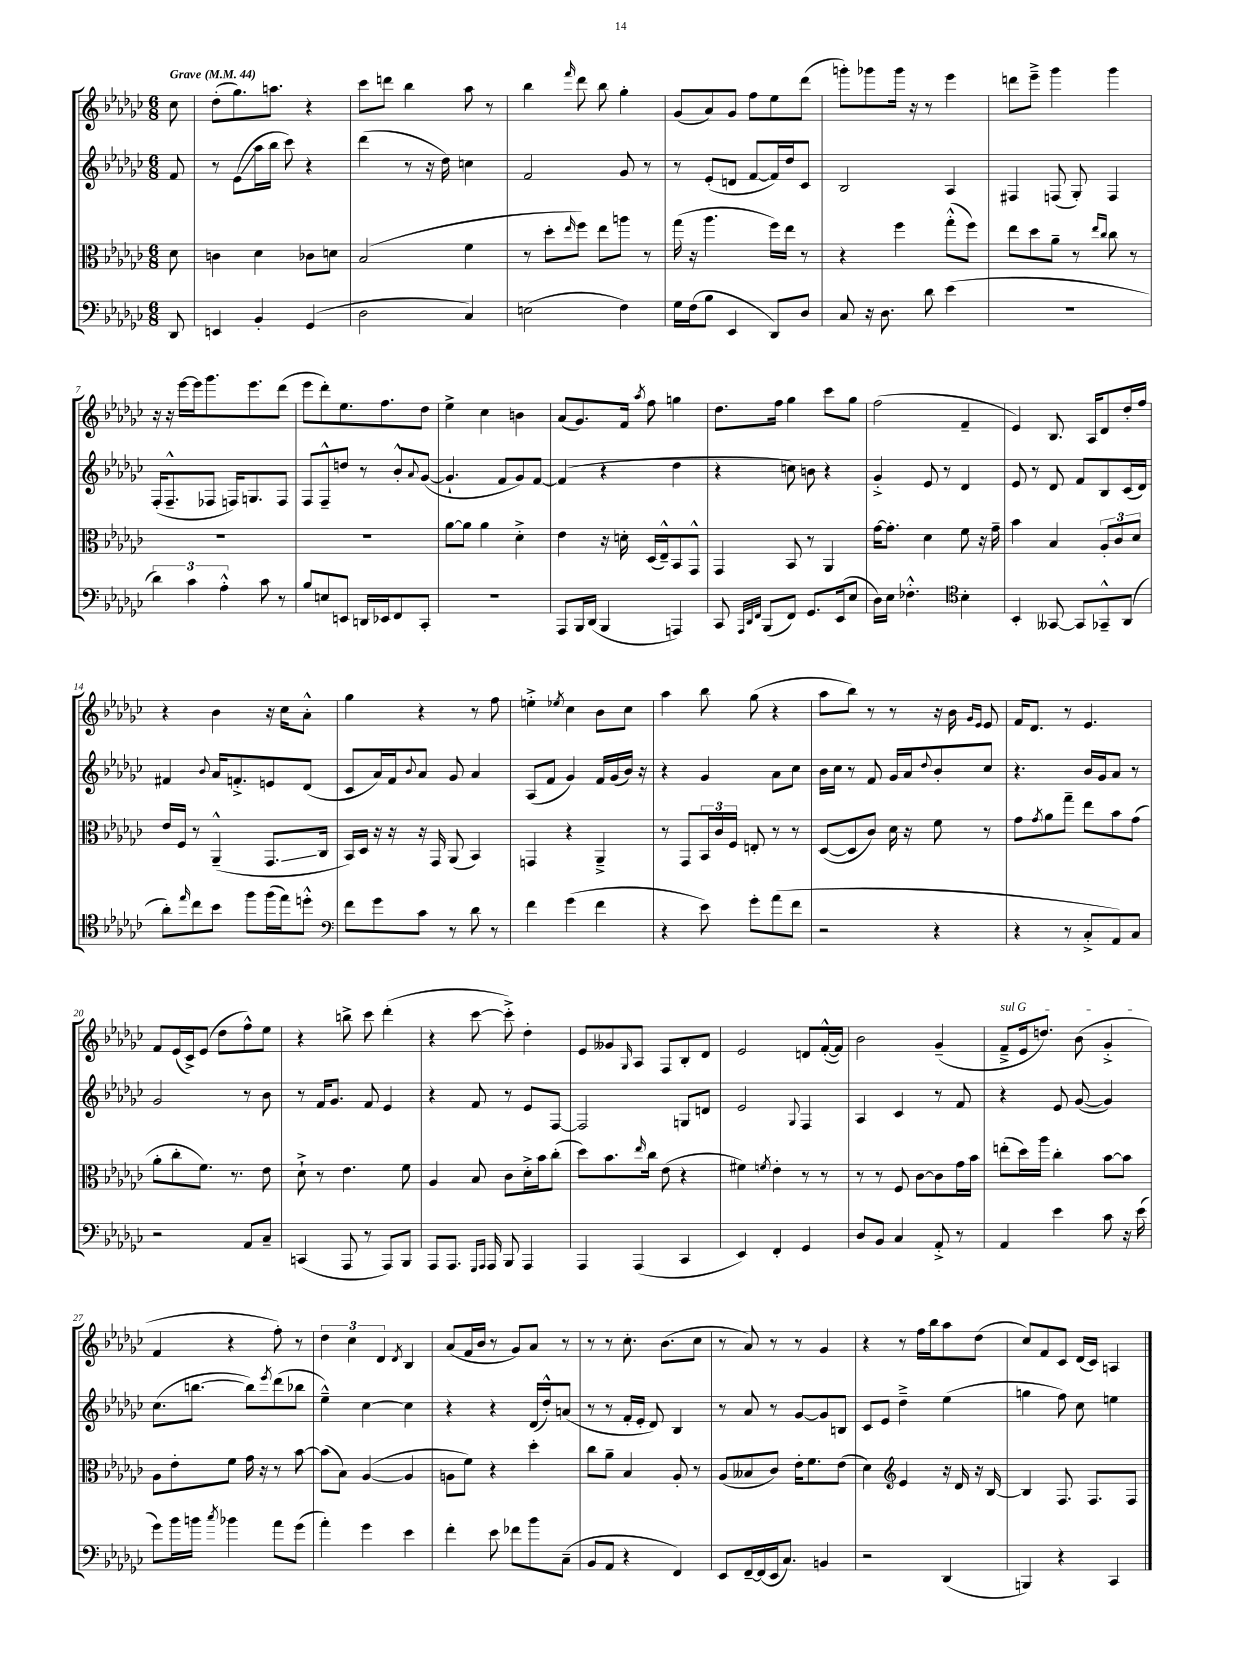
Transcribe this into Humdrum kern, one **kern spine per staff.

**kern	**kern	**kern	**kern
*staff4	*staff3	*staff2	*staff1
*clefF4	*clefC3	*clefG2	*clefG2
*k[b-e-a-d-g-c-]	*k[b-e-a-d-g-c-]	*k[b-e-a-d-g-c-]	*k[b-e-a-d-g-c-]
*M6/8	*M6/8	*M6/8	*M6/8
*MM44	*MM44	*MM44	*MM44
8DD-/	8d-\	8f/	8cc-\
=	=	=	=
4EE/	4c\	8r	(8dd-'\L
.	.	(8e-\L	8.gg-\)
4BB-'/	4d-\	16aa-\L	.
.	.	16bb-\JJ	8.aa\J
.	.	8ccc-\)	.
(4GG-/	8c-\L	4r	4r
.	8d\J	.	.
=	=	=	=
2D-\	(2B-/	(4ddd-\	8ccc-\L
.	.	.	8ddd\J
.	.	8r	4bb-\
.	.	16r	.
.	.	16dd-\)	.
4C-/)	4f\	4cc\	8aa-\
.	.	.	8r
=	=	=	=
(2E\	8r	2f/	4bb-\
.	8dd-'\L	.	.
.	16qqee-/	.	16qqfff/
.	8ff\J)	.	8ddd-\
.	8ee-\L	.	8bb-\
4F\)	8aa\J	8g-/	4gg-'\
.	8r	8r	.
=	=	=	=
16G-\LL	(16gg-\	8r	(8g-/L
(16F\J	16r	.	.
8B-\J	4.aa-\	(8e-'/L	8a-/)
4EE-/	.	8d/J	8g-/J
.	.	[8f/L	8ff\L
8DD-/L)	16ff\LL)	16f/]L)	8ee-\
.	16ee-\JJ	16dd-/J	.
8D-/J	8r	8c-/J	(8ddd-\J
=	=	=	=
8C-/	4r	2B-/	8ggg'\L)
16r	.	.	8ggg-\
8.D-\	.	.	.
.	4ff\	.	16ggg-\Jk
.	.	.	16r
8d-\	.	.	8r
(4e-\	(8gg-'^^\L	4A-/	4eee-\
.	8ff\J)	.	.
=	=	=	=
2.r	8ee-\L	4F#/	8ddd\L
.	8dd-\	.	8eee-~^\J
.	8a-~\J	(8F/	4ggg-\
.	8r	8G-'/)	.
.	16qqee-/LL	.	.
.	16qqcc-/JJ	.	.
.	8cc-\	4F/	4ggg-\
.	8r	.	.
=	=	=	=
6d-\)	2.r	(16F'/LK	16r
.	.	8.F~^^/	16r
.	.	.	[16eee-\LL
6c-\	.	.	.
.	.	.	16eee-\]J
.	.	8F-/J	8.ggg-\
6A-'^^\	.	.	.
.	.	16F/LK)	.
.	.	8.G/	8.eee-\
8c-\	.	.	.
8r	.	8F/J	(8ddd-\J
=	=	=	=
8B-/L	2.r	8F/L	8eee-\L
8E/	.	8F~^^/	8ddd-'\)
8EE/J	.	8dd/J	8.ee-\
16DD/LL	.	8r	.
16EE-/J	.	.	8.ff\
8FF/	.	8b-'^^/L	.
.	.	8qqa-/	.
8CC-'/J	.	([8g-/J	8dd-\J
=	=	=	=
2.r	[8a-\L	4.g-`/]	4ee-^\
.	8a-\]J	.	.
.	4a-\	.	4cc-\
.	.	8f/L	.
.	4d-'^\	8g-/)	4b\
.	.	[8f/J	.
=	=	=	=
8AAA-/L	4e-\	(4f/]	(8a-/L
16BBB-/L	.	.	8.g-/)
(16DD-/JJ	.	.	.
4BBB-/	16r	4r	.
.	16d'\	.	16f/Jk
.	.	.	8qaa-/
.	(16D-/LL	.	8ff\
.	16E-~^^/J)	.	.
4AAA/)	8BB-/	4dd-\	4gg\
.	8GG-^^/J	.	.
=	=	=	=
8CC-/	4GG-/	4r	8.dd-\L
32qqAAA-/LLL	.	.	.
32qqDD-/	.	.	.
32qqFF/JJJ	.	.	.
(8BBB-/L	.	.	.
.	.	.	16ff\Jk
8FF/J)	8BB-/	8cc\)	4gg-\
8.GG-/L	8r	8b\	.
.	4AA-/	4r	8ccc-\L
(16EE-/k	.	.	.
8E-/J	.	.	8gg-\J
=	=	=	=
16D-\LL)	[16g-\LK	4g-'^/	(2ff\
16E-\JJ	8.g-'\]J	.	.
4.F-'^^\	.	.	.
.	4d-\	8e-/	.
.	.	8r	.
*clefC4	*	*	*
4B-'\	8f\	4d-/	4f~/
.	16r	.	.
.	16g-~\	.	.
=	=	=	=
4BB-'/	4b-\	8e-/	4e-/)
.	.	8r	.
[8GG--/	4B-/	8d-/	8.B-/
8GG--/]L	.	8f/L	.
.	.	.	16A-/LK
8GG-~^^/	12A-'/L	8B-/	8d-/
.	12c-/	.	.
(8AA-/J	.	(16c-/L	16dd-'/L
.	12d-/J	.	.
.	.	16d-/JJ)	16ff/JJ
=	=	=	=
8a-'\L)	16e-/LL	4f#/	4r
.	16F/JJ	.	.
16qqee-/	.	.	.
8cc-\	8r	.	.
.	.	8qqb-/	.
8b-\J	(4AA-~^^/	16a-/LK	4b-\
.	.	8.f'^/	.
8ff\L	.	.	.
(16ff\L	8.GG-/L	8e/	16r
16ee-\J)	.	.	16cc-\LK
8dd'^^\J	.	(8d-/J	8a-'^^\J
.	16C-/Jk	.	.
=	=	=	=
*clefF4	*	*	*
8f\L	16BB-/LL)	8c-/L	4gg-\
.	16D-/JJ	.	.
8g-\	16r	16a-/L)	.
.	16r	16f/J	.
.	.	8qqb-/	.
8c-\J	16r	8a-/J	4r
.	16GG-/	.	.
8r	(8AA-/	8g-/	.
8d-\	4BB-/)	4a-/	8r
8r	.	.	8ff\
=	=	=	=
4f\	4GG/	(8A-/L	4ee'^\
.	.	8f/J	.
.	.	.	8qee-/
(4g-\	4r	4g-/)	4cc-\
4f\	4AA-~^/	16f/LL	8b-\L
.	.	(16g-/	.
.	.	16b-/JJ)	8cc-\J
.	.	16r	.
=	=	=	=
4r	8r	4r	4aa-\
.	8GG-/L	.	.
8e-\)	24BB-/L	4g-/	8bb-\
.	24c-/	.	.
.	24F/JJ	.	.
8g-'\L	8E'/	.	(8gg-\
(8a-\	8r	8a-\L	4r
8f\J	8r	8cc-\J	.
=	=	=	=
2r	([8D-/L	16b-\LL	8aa-\L
.	.	16cc-\JJ	.
.	8D-/]	8r	8bb-\J)
.	8c-/J)	8f/	8r
.	16d-\	16g-/LL	8r
.	16r	16a-/J	.
.	.	8qqdd-/	.
4r	8f\	8b-'/	16r
.	.	.	16b-\
.	.	.	16qqg-/LL
.	.	.	16qqe-/JJ
.	8r	8cc-/J	8e-/
=	=	=	=
4r	8g-\L	4.r	16f/LK
.	.	.	8.d-/J
.	8qg-/	.	.
.	8a-\	.	.
8r	8gg-~\J	.	8r
8C-'^/L	8ee-\L	16b-/LL	4.e-/
.	.	16g-/J	.
8AA-/)	8b-\	8a-/J	.
8C-/J	(8g-\J	8r	.
=	=	=	=
2r	8a-'\L	2g-/	8f/L
.	8cc-'\	.	(16e-/L
.	.	.	16c-^/J)
.	8.f\J)	.	(8e-/J
.	.	.	8dd-\L
.	8.r	.	.
8AA-/L	.	8r	8ff^^\)
8C-~/J	8e-\	8b-\	8ee-\J
=	=	=	=
(4CC/	8d-`^\	8r	4r
.	8r	16f/LK	.
.	.	8.g-/J	.
8AAA-/	4.e-\	.	8bb^\
8r	.	8f/	8ccc-\
8AAA-/L)	.	4e-/	(4ddd-'\
8BBB-/J	8f\	.	.
=	=	=	=
8AAA-/L	4A-/	4r	4r
8.AAA-/J	.	.	.
.	8B-/	8f/	[8ccc-\
16qqGGG-/LL	.	.	.
16qqAAA-/JJ	.	.	.
16AAA-/	.	.	.
8BBB-/	8c-\L	8r	8ccc-'^\])
4AAA-/	16d-'^\L	8e-/L	4dd-'\
.	16b-\J	.	.
.	(8cc-'\J	[8F/J	.
=	=	=	=
4AAA-/	8dd-\L)	2F/]	8e-/L
.	8.b-\	.	8g--/
.	.	.	16qqG-/
(4AAA-/	.	.	8A-/J
.	16qqee-/	.	.
.	16cc-\Jk	.	.
.	(8e-\	.	8F/L
4CC-/	4r	8G/L	8B-'/
.	.	8d/J	8d-/J
=	=	=	=
4EE-/)	4f#\)	2e-/	2e-/
.	8qf/	.	.
4FF'/	4e-'\	.	.
.	.	8qqG-/	.
4GG-/	8r	4F/	8d/L
.	8r	.	([16f'^^/L
.	.	.	16f/]JJ)
=	=	=	=
8D-/L	8r	4A-/	2b-\
8BB-/J	8r	.	.
4C-/	8F/	4c-/	.
.	[8c-\L	.	.
8AA-'^/	8c-\]	8r	(4g-~/
8r	16g-\L	8f/	.
.	16b-\JJ	.	.
=	=	=	=
4AA-/	(8ee'\L	4r	8f~^/L
.	16dd-\L)	.	16e-/k
.	16aa-\JJ	.	8.dd/J)
4e-\	4cc-'\	8e-/	.
.	.	([8g-/	(8b-\
8c-\	[8b-\L	4g-/])	4g-'^/
16r	8b-\]J	.	.
(16e-\	.	.	.
=	=	=	=
8g-\L)	8A-\L	(8.cc-\L	4f/
16b-\L	8e-'\	.	.
16b\JJ	.	[8.bb\J	.
8qcc-/	.	.	.
4b-\	8f\J	.	4r
.	16g-\	8bb\]L)	.
.	16r	.	.
.	.	8qeee-/	.
8a-\L	8r	(8ddd-\	8ff'\)
(8g-\J	[8b-\	8bb-\J	8r
=	=	=	=
4a-'\)	(8b-\]L	4ee-~^^\)	6dd-\
.	8B-\J)	.	.
.	.	.	6cc-\
4g-\	([4A-/	[4cc-\	.
.	.	.	6d-/
.	.	.	8qd-/
4e-\	4A-/]	4cc-\]	4B-/
=	=	=	=
4f'\	8A\L	4r	(8a-/L
.	8f\J)	.	16f/L
.	.	.	16b-/JJ
8e-\	4r	4r	8r
8f-\L	.	.	8g-/L)
8b-\	4dd-'\	(16d-/LL	8a-/J
.	.	16dd-'^^/J)	.
(8C-~\J	.	(8a/J	8r
=	=	=	=
8BB-/L	8cc-\L	8r	8r
8AA-/J	8a-~\J	8r	8r
4r	4B-/	16f'/LL	8.cc-'\
.	.	16e-'/JJ	.
.	.	8d-/)	.
.	.	.	(8.b-\L
4FF/)	8A-'/	4B-/	.
.	8r	.	8cc-\J
=	=	=	=
8EE-/L	(8A-/L	8r	8r
[16FF~/L	8B--/	8a-/	8a-/)
(16FF/]	.	.	.
16EE-/J	8c-/J)	8r	8r
8.C-/J)	.	.	.
.	16e-'\LK	[8g-/L	8r
.	8.f\	.	.
4BB/	.	8g-/]	4g-/
.	(8e-\J	8B/J	.
=	=	=	=
2r	4d-\)	8c-/L	4r
.	.	8e-/J	.
*	*clefG2	*	*
.	4e-/	4dd-~^\	8r
.	.	.	16ff\LL
.	.	.	16bb-\J
(4DD-/	16r	(4ee-\	8aa-\
.	16d-/	.	.
.	16r	.	(8dd-\J
.	[16B-/	.	.
=	=	=	=
4BBB/)	4B-/]	4gg\	8cc-/L)
.	.	.	8f/
4r	8.F/	8ff\)	8c-/J
.	.	8cc-\	(16d-/LL
.	8.F/L	.	16c-/JJ)
4CC-/	.	4ee\	4A/
.	8F/J	.	.
==	==	==	==
*-	*-	*-	*-
